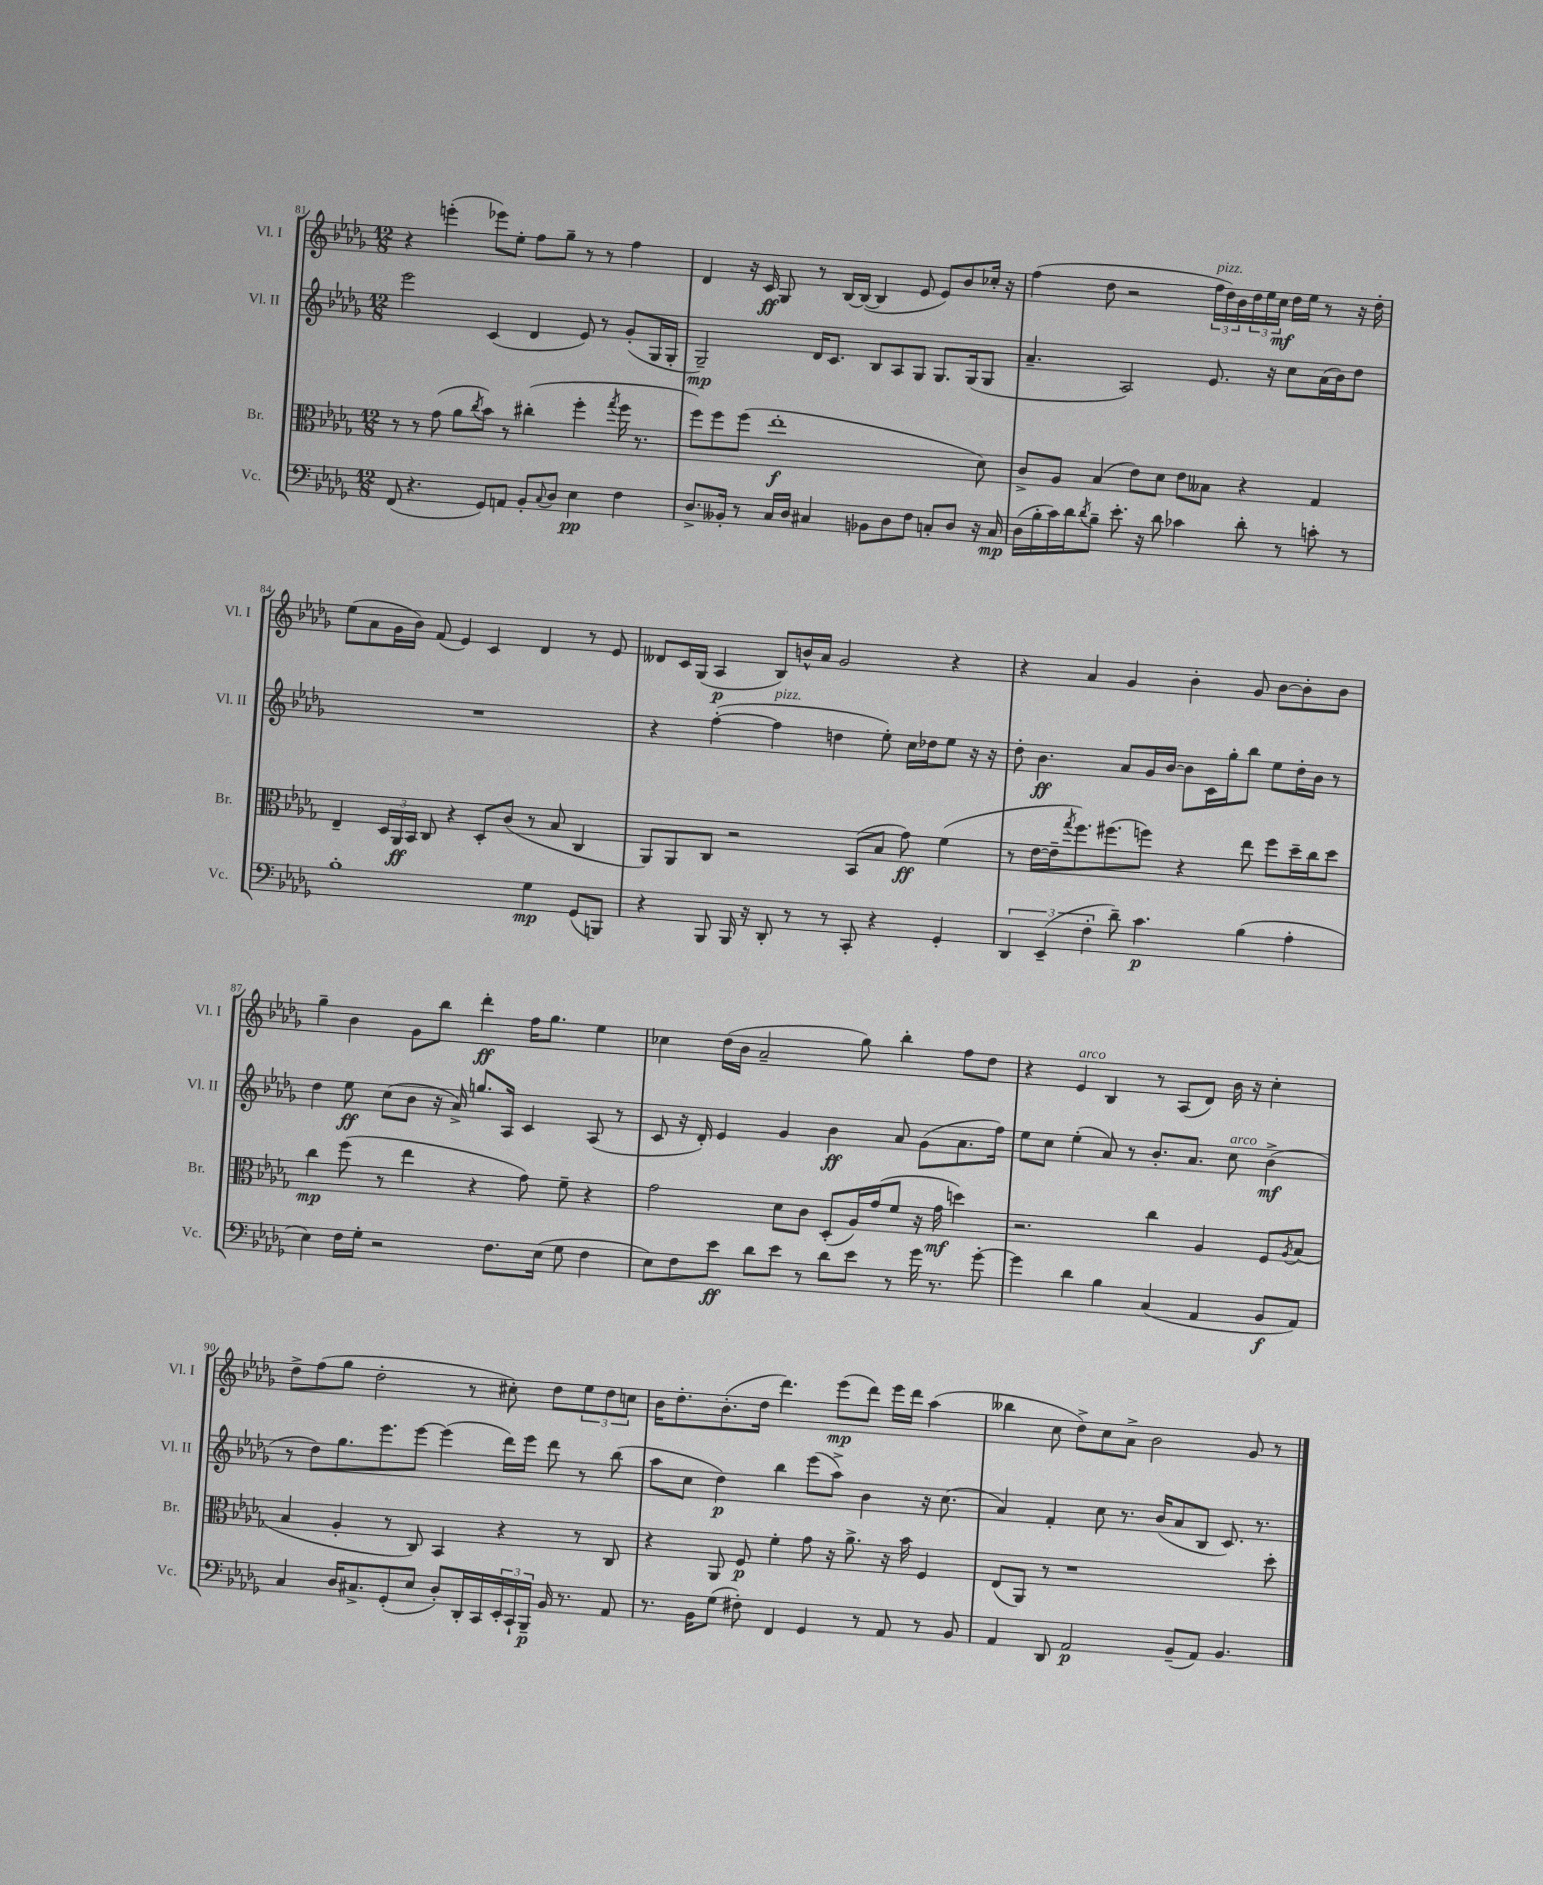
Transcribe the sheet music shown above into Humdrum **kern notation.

**kern	**dynam	**kern	**dynam	**kern	**dynam	**kern	**dynam
*part4	*part4	*part3	*part3	*part2	*part2	*part1	*part1
*staff4	*staff4	*staff3	*staff3	*staff2	*staff2	*staff1	*staff1
*I"Vc.	*	*I"Br.	*	*I"Vl. II	*	*I"Vl. I	*
*I'Vc.	*	*I'Br.	*	*I'Vl. II	*	*I'Vl. I	*
*clefF4	*	*clefC3	*	*clefG2	*	*clefG2	*
*k[b-e-a-d-g-]	*	*k[b-e-a-d-g-]	*	*k[b-e-a-d-g-]	*	*k[b-e-a-d-g-]	*
*M12/8	*	*M12/8	*	*M12/8	*	*M12/8	*
=81	=81	=81	=81	=81	=81	=81	=81
(8FF/	.	8r	.	2eee-\	.	4r	.
4.r	.	8r	.	.	.	.	.
.	.	(8g-\	.	.	.	(4eeen'\	.
.	.	8a-\L	.	.	.	.	.
.	.	8qcc/	.	.	.	.	.
8GG-/L)	.	8b-\J)	.	(4c/	.	8eee-X\L)	.
8AAn/J	.	8r	.	.	.	8ee-'\J	.
8BB-'/L	.	(4cc#X'\	.	4d-/	.	8ff\L	.
8qqC/	.	.	.	.	.	.	.
8D-/J	.	.	.	.	.	8gg-~\J	.
4E-\	pp	4ff'\	.	8e-/)	.	8r	.
.	.	.	.	8r	.	8r	.
.	.	8qgg-/	.	.	.	.	.
4F\	.	16ff\	.	(8g-'/L	.	4ff\	.
.	.	8.r	.	.	.	.	.
.	.	.	.	16G-/L	.	.	.
.	.	.	.	16G-'/JJ	.	.	.
=82	=82	=82	=82	=82	=82	=82	=82
8.D-^/L	.	8ff\L)	.	2G-~/)	mp	4d-/	.
.	.	8ff\	.	.	.	.	.
16BB--X'/Jk	.	.	.	.	.	.	.
8r	.	(8ff\J	.	.	.	16r	.
.	.	.	.	.	.	16c/	ff
16C/LL	.	1ee-'	f	.	.	8G-/	.
16D-/JJ	.	.	.	.	.	.	.
4C#X/	.	.	.	16d-/KL	.	8r	.
.	.	.	.	8.c/J	.	.	.
.	.	.	.	.	.	[16B-/LL	.
.	.	.	.	.	.	(16B-/JJ_	.
8BB-X\L	.	.	.	8B-/L	.	4B-/]	.
8D-\	.	.	.	8A-/	.	.	.
8F\J	.	.	.	8G-/J	.	8e-/	.
8Cn'/L	.	.	.	8.G-/L	.	8e-/L)	.
8D-/J	.	.	.	.	.	8b-/	.
.	.	.	.	(16G-/k	.	.	.
16r	.	8d-\)	.	8G-/J	.	16cc-X'/Jk	.
16C/	mp	.	.	.	.	16r	.
=83	=83	=83	=83	=83	=83	=83	=83
(16D-\LL	.	8c^/L	.	4.a-~/	.	(4ff\	.
16B-'\	.	.	.	.	.	.	.
16c\)	.	8A-/J	.	.	.	.	.
16d-\J	.	.	.	.	.	.	.
8qd-/	.	.	.	.	.	.	.
8B-~\J	.	(4B-/	.	.	.	8dd-\	.
8.e-'\	.	.	.	2A-/)	.	2r	.
.	.	8e-\L)	.	.	.	.	.
16r	.	.	.	.	.	.	.
8d-\	.	8d-\J	.	.	.	.	.
4c-X\	.	8e-\L	.	.	.	.	.
!	!	!	!	!	!	!LO:TX:a:i:t=pizz.	!
.	.	8B--X\J	.	8.e-/	.	24ff\LL	.
.	.	.	.	.	.	24dd-\)	.
.	.	.	.	.	.	24b-\	.
8d-'\	.	4r	.	.	.	24dd-\	.
.	.	.	.	.	.	24ee-\	.
.	.	.	.	16r	.	.	.
.	.	.	.	.	.	24cc\JJ	mf
8r	.	.	.	8cc\L	.	16dd-\LL	.
.	.	.	.	.	.	16ee-\JJ	.
8cn'\	.	4G-/	.	(16a-\L	.	8r	.
.	.	.	.	16b-\J)	.	.	.
8r	.	.	.	8dd-\J	.	16r	.
.	.	.	.	.	.	16dd-'\	.
!!LO:LB:g=z
=84	=84	=84	=84	=84	=84	=84	=84
1B-'	.	4E-~/	.	1.r	.	(8ee-\L	.
.	.	.	.	.	.	8a-\	.
.	.	24D-/LL	.	.	.	16g-\L	.
.	.	24AA-/	ff	.	.	.	.
.	.	.	.	.	.	16b-\JJ)	.
.	.	24BB-/JJ	.	.	.	.	.
.	.	8C/	.	.	.	(8f/	.
.	.	4r	.	.	.	4e-/)	.
.	.	8D-'/L	.	.	.	4c/	.
.	.	(8c/J	.	.	.	.	.
4G-\	mp	8r	.	.	.	4d-/	.
.	.	8B-/	.	.	.	.	.
(8GG-/L	.	4C/	.	.	.	8r	.
8BBBn/J)	.	.	.	.	.	8e-/	.
=85	=85	=85	=85	=85	=85	=85	=85
4r	.	8AA-/L)	.	4r	.	8d--X/L	.
.	.	8AA-/	.	.	.	16c/L	.
.	.	.	.	.	.	(16G-/JJ	.
8BBB-/	.	8C/J	.	([4ff'\	.	4A-/	p
16BBB-/	.	2r	.	.	.	.	.
16r	.	.	.	.	.	.	.
!	!	!	!	!LO:TX:a:i:t=pizz.	!	!	!
8DD-'/	.	.	.	4ff\]	.	8B-/L)	.
8r	.	.	.	.	.	16bn^^/L	.
.	.	.	.	.	.	16a-/JJ	.
8r	.	.	.	4ddn\	.	2g-/	.
8CC'/	.	(8BB-/L	.	.	.	.	.
4r	.	8B-/J	.	8ee-'\)	.	.	.
.	.	8g-\)	ff	16cc\LL	.	.	.
.	.	.	.	16dd-X\J	.	.	.
4GG-'/	.	(4f\	.	8ee-\J	.	4r	.
.	.	.	.	16r	.	.	.
.	.	.	.	16r	.	.	.
=86	=86	=86	=86	=86	=86	=86	=86
6DD-/	.	8r	.	8dd-'\	.	4r	.
.	.	[16e-\LL	.	4.b-\	ff	.	.
(6EE-~/	.	.	.	.	.	.	.
.	.	16e-~\J]	.	.	.	.	.
.	.	8qgg-/	.	.	.	.	.
.	.	8.ff\)	.	.	.	4a-/	.
6F'\	.	.	.	.	.	.	.
.	.	(8.ff#X\	.	.	.	.	.
8d-~\)	.	.	.	8a-/L	.	4g-/	.
4.c\	p	8ffn\J)	.	16g-/L	.	.	.
.	.	.	.	[16b-/JJ	.	.	.
.	.	4r	.	8b-\L]	.	4b-'\	.
.	.	.	.	16c\L	.	.	.
.	.	.	.	16gg-'\J	.	.	.
(4B-\	.	8ee-\	.	8bb-\J	.	8g-/	.
.	.	8ff\L	.	8ee-\L	.	[8b-\L	.
4A-'\	.	16dd-~\L	.	16dd-'\L	.	8b-'\]	.
.	.	16cc\J	.	16b-\JJ	.	.	.
.	.	8dd-\J	.	8r	.	8b-\J	.
!!LO:LB:g=z
=87	=87	=87	=87	=87	=87	=87	=87
4E-\)	.	4cc\	mp	4dd-\	.	4gg-~\	.
16F\LL	.	(8ff\	.	8ee-\	ff	4b-\	.
16G-'\JJ	.	.	.	.	.	.	.
2r	.	8r	.	(8cc\L	.	.	.
.	.	4ee-\	.	8b-\J	.	8g-\L	.
.	.	.	.	16r	.	8bb-\J	.
.	.	.	.	16a-^/)	.	.	.
.	.	4r	.	8.ggn/L	.	4ddd-'\	ff
8.F\L	.	.	.	.	.	.	.
.	.	.	.	16A-/Jk	.	.	.
.	.	8g-\)	.	4c/	.	16ff\KL	.
(16E-\Jk	.	.	.	.	.	8.gg-\J	.
8G-\	.	8f~\	.	.	.	.	.
4F\	.	4r	.	(8A-/	.	4ee-\	.
.	.	.	.	8r	.	.	.
=88	=88	=88	=88	=88	=88	=88	=88
8E-\L)	.	2g-\	.	8c/	.	4cc-X\	.
8F\	.	.	.	16r	.	.	.
.	.	.	.	16d-'/)	.	.	.
8e-\J	ff	.	.	4e-/	.	(16dd-\LL	.
.	.	.	.	.	.	16b-\JJ	.
8d-\L	.	.	.	.	.	2a-~/	.
8e-\J	.	8d-\L	.	4g-/	.	.	.
8r	.	8c\J	.	.	.	.	.
8d-\L	.	(8D-'/L	.	4b-\	ff	.	.
8e-\J	.	16A-/L)	.	.	.	8gg-\)	.
.	.	(16g-/J	.	.	.	.	.
8r	.	8f/J	.	8a-/	.	4bb-'\	.
16g-\	.	16r	.	(8g-\L	.	.	.
8.r	.	16g-\	mf	.	.	.	.
.	.	4ddn\)	.	8.a-\	.	8ff\L	.
[8g-'\	.	.	.	.	.	8dd-\J	.
.	.	.	.	16ff\Jk)	.	.	.
=89	=89	=89	=89	=89	=89	=89	=89
4g-\]	.	2.r	.	8ee-\L	.	4r	.
.	.	.	.	8cc\J	.	.	.
!	!	!	!	!	!	!LO:TX:a:i:t=arco	!
4d-\	.	.	.	(4ee-'\	.	4e-/	.
4B-\	.	.	.	8a-/)	.	4B-/	.
.	.	.	.	8r	.	.	.
(4C/	.	4cc\	.	8.b-'/L	.	8r	.
.	.	.	.	.	.	(8A-/L	.
.	.	.	.	8.a-/J	.	.	.
4AA-/	.	4A-/	.	.	.	8d-/J)	.
!	!	!	!	!LO:TX:a:i:t=arco	!	!	!
.	.	.	.	8cc\	.	16b-\	.
.	.	.	.	.	.	16r	.
8BB-/L	f	8F/L	.	(4b-^\	mf	4cc'\	.
.	.	8qA-/	.	.	.	.	.
8AA-/J)	.	(8B-/J	.	.	.	.	.
!!LO:LB:g=z
=90	=90	=90	=90	=90	=90	=90	=90
4C/	.	4B-/	.	8r	.	8dd-^\L	.
.	.	.	.	8dd-\L)	.	(8ff\	.
16D-/KL	.	4A-'/	.	8.gg-\	.	8gg-\J	.
8.C#X^/	.	.	.	.	.	.	.
.	.	.	.	.	.	2dd-'\	.
.	.	.	.	8.eee-\	.	.	.
(8GG-'/	.	8r	.	.	.	.	.
8E-/J	.	8C/)	.	[8eee-\J	.	.	.
8D-'/L)	.	4BB-/	.	(4eee-\]	.	.	.
16DD-'/L	.	.	.	.	.	8r	.
16CC/	.	.	.	.	.	.	.
24EE-'/	.	4r	.	16ddd-\LL)	.	8cc#X'\)	.
24CC`/	.	.	.	.	.	.	.
.	.	.	.	16eee-\JJ	.	.	.
24BBB-~/JJ	p	.	.	.	.	.	.
16BB-/	.	.	.	8ddd-\	.	8dd-\L	.
8.r	.	.	.	.	.	.	.
.	.	8r	.	8r	.	12ee-\	.
.	.	.	.	.	.	12dd-\	.
8AA-/	.	8C/	.	(8bb-\	.	.	.
.	.	.	.	.	.	12ccn\J	.
=91	=91	=91	=91	=91	=91	=91	=91
8.r	.	4r	.	8aa-\L	.	16b-\KL	.
.	.	.	.	.	.	8.dd-'\	.
.	.	.	.	8cc\J	.	.	.
16BB-\KL	.	.	.	.	.	.	.
(8G-\J	.	8AA-/	.	4dd-\)	p	(8.b-'\	.
8F#X'\)	.	8F/	p	.	.	.	.
.	.	.	.	.	.	16dd-\Jk	.
4FF/	.	4f'\	.	4bb-\	.	4.ddd-\)	.
4GG-/	.	8g-\	.	(8eee-\L	.	.	.
.	.	16r	.	8aa-^\J)	.	(8eee-\L	mp
.	.	8.a-^\	.	.	.	.	.
8r	.	.	.	4b-\	.	8ddd-\J)	.
8AA-/	.	16r	.	.	.	16eee-\LL	.
.	.	16b-\	.	.	.	16ddd-\JJ	.
8r	.	4F/	.	16r	.	(4aa-\	.
.	.	.	.	(8.cc\	.	.	.
8BB-/	.	.	.	.	.	.	.
=92	=92	=92	=92	=92	=92	=92	=92
4AA-/	.	(8E-/L	.	4a-/)	.	4bb--X\	.
.	.	8AA-/J)	.	.	.	.	.
8DD-/	.	8r	.	4f'/	.	8cc\	.
2AA-/	p	1r	.	.	.	8dd-^\L)	.
.	.	.	.	8cc\	.	8cc\	.
.	.	.	.	8.r	.	8a-^\J	.
.	.	.	.	.	.	2b-\	.
.	.	.	.	(16b-/KL	.	.	.
(8BB-~/L	.	.	.	8a-/	.	.	.
8AA-/J)	.	.	.	8B-/J	.	.	.
4.BB-/	.	.	.	8.c/)	.	.	.
.	.	.	.	.	.	8g-/	.
.	.	.	.	8.r	.	.	.
.	.	8dd-'\	.	.	.	8r	.
==	==	==	==	==	==	==	==
*-	*-	*-	*-	*-	*-	*-	*-
